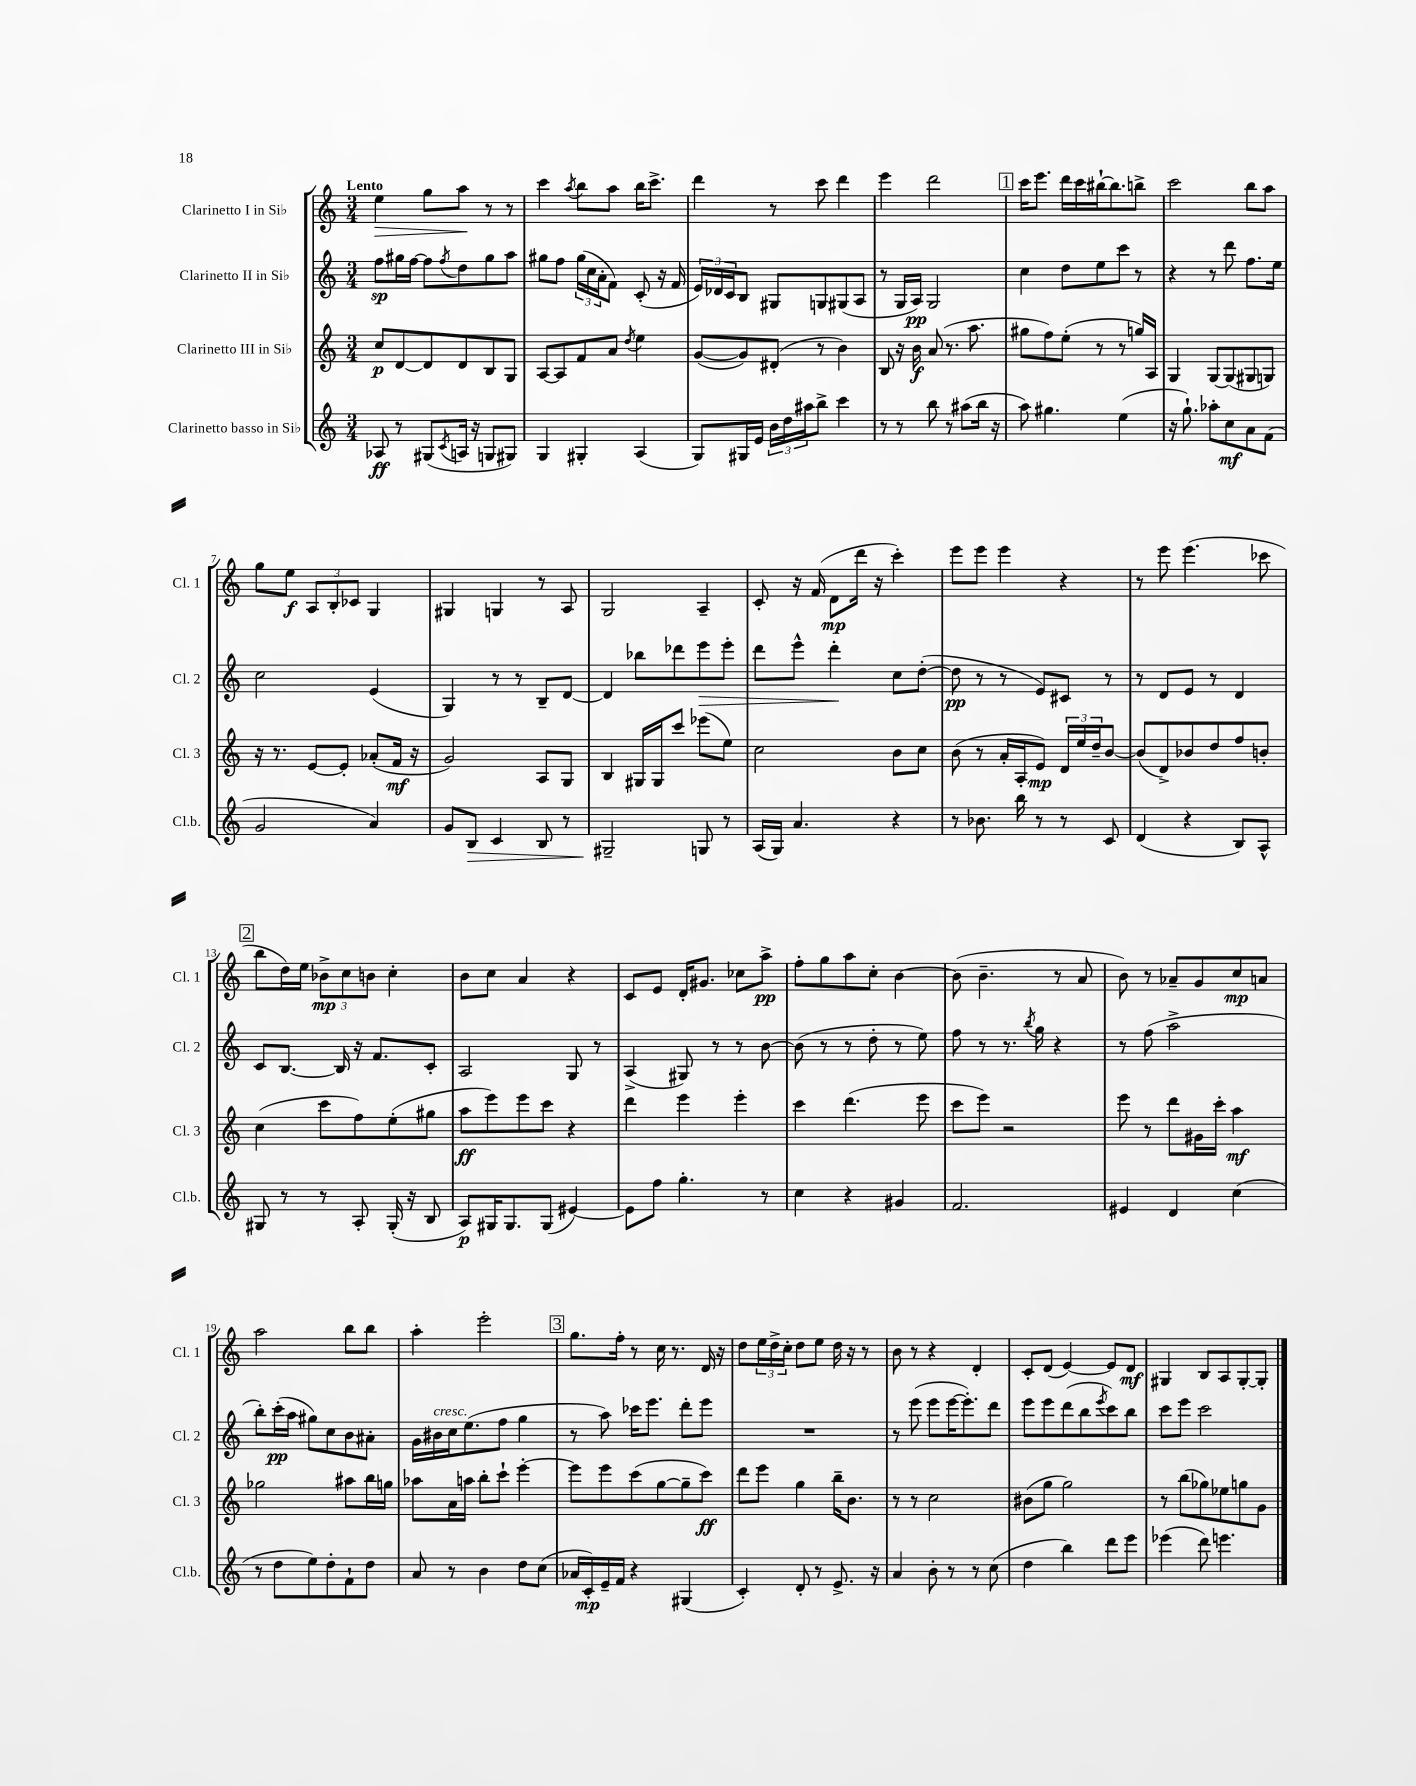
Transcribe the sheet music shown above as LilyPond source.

<<
\new StaffGroup <<
\new Staff = "s0" \with { instrumentName = "Clarinetto I in Sib" shortInstrumentName = "Cl. 1" } {
    \clef treble \key c \major \numericTimeSignature \time 3/4 \tempo "Lento"
    e''4\> g''8 a''8\! r8 r8 |
    c'''4 \acciaccatura { a''8 } b''8 a''8 b''16 c'''8.-> |
    d'''4 r8 c'''8 d'''4 |
    e'''4 d'''2 |
    \mark \markup { \box "1" } c'''16 e'''8. d'''16 c'''16 bis''16~-! bis''8. b''8-> |
    c'''2 b''8 a''8 |
    g''8 e''8\f \tuplet 3/2 { a8 b8-. ces'8 } g4 |
    gis4 g4 r8 a8 |
    g2 a4-- |
    c'8-. r16 f'16( d'8\mp d'''16 r16 c'''4-.) |
    e'''8 e'''8 e'''4 r4 |
    r8 e'''8 e'''4.( ces'''8 |
    \mark \markup { \box "2" } b''8 d''16) e''16 \tuplet 3/2 { bes'8->\mp c''8 b'8 } c''4-. |
    b'8 c''8 a'4 r4 |
    c'8 e'8 d'16-. gis'8. ces''8 a''8->\pp |
    f''8-. g''8 a''8 c''8-. b'4~ |
    b'8( b'4.-- r8 a'8 |
    b'8) r8 aes'8-- g'8 c''8\mp a'8 |
    a''2 b''8 b''8 |
    a''4-. e'''2-. |
    \mark \markup { \box "3" } g''8. f''16-. r8 c''16 r8. d'16 r16 |
    d''8 \tuplet 3/2 { e''16 d''16-> c''16-. } d''8 e''8 d''16 r16 r8 |
    b'8 r8 r4 d'4-. |
    c'8-. d'8( e'4~) e'8 d'8\mf |
    gis4 b8 a8 gis8~-. gis8-. \bar "|." |
}
\new Staff = "s1" \with { instrumentName = "Clarinetto II in Sib" shortInstrumentName = "Cl. 2" } {
    \clef treble \key c \major \numericTimeSignature \time 3/4
    f''8\sp gis''16 f''16~ f''8 \acciaccatura { f''8 } d''8 gis''8 a''8 |
    gis''8 f''8 \tuplet 3/2 { gis''16( c''16 a'16-. } f'8) c'8-.( r16 f'16 |
    \tuplet 3/2 { e'16) des'16 c'16 } b8 gis8 g8 gis8( a8 |
    r8 g16 a16\pp) g2 |
    \mark \markup { \box "1" } c''4 d''8 e''8 c'''8 r8 |
    r4 r8 d'''8 f''8. e''16 |
    c''2 e'4( |
    g4) r8 r8 b8-- d'8~ |
    d'4 bes''8 des'''8 e'''8\> e'''8-. |
    d'''8 e'''8-^ d'''4-.\! c''8 d''8~-.( |
    d''8\pp r8 r8 e'8) cis'8 r8 |
    r8 d'8 e'8 r8 d'4 |
    \mark \markup { \box "2" } c'8 b8.~ b16 r16 f'8. c'8-. |
    a2 g8 r8 |
    a4->( gis8) r8 r8 b'8~ |
    b'8( r8 r8 d''8-. r8 e''8) |
    f''8 r8 r8. \acciaccatura { b''8 } g''16 r4 |
    r8 f''8( a''2-> |
    b''8-.) c'''16-.\pp( a''16 gis''8) c''8 b'8 ais'8-. |
    g'16 bis'16^\markup { \italic "cresc." } c''16 e''8.( f''8 g''4 |
    \mark \markup { \box "3" } r8 a''8) ces'''16 e'''8. d'''8-. e'''8 |
    R2. |
    r8 e'''8( e'''8 e'''16~ e'''8.-.) d'''8 |
    e'''8 e'''8 d'''8( b''8 \acciaccatura { e'''8 } c'''8) b''8 |
    c'''8 e'''8 c'''2 \bar "|." |
}
\new Staff = "s2" \with { instrumentName = "Clarinetto III in Sib" shortInstrumentName = "Cl. 3" } {
    \clef treble \key c \major \numericTimeSignature \time 3/4
    c''8\p d'8~ d'8 d'8 b8 g8 |
    a8~ a8 f'8 a'8 \acciaccatura { d''8 } e''4 |
    g'8~( g'8) dis'8-.( r8 b'4) |
    b8 r16 b'16\f a'8( r8. a''8. |
    \mark \markup { \box "1" } gis''8 f''8) e''8-.( r8 r8 g''16) a16 |
    g4 g8~ g8( gis8 g8) |
    r16 r8. e'8~ e'8-. aes'8-.( f'16\mf r16 |
    g'2) a8 g8 |
    b4 gis16 gis16 c'''8 ees'''8( e''8) |
    c''2 b'8 c''8 |
    b'8( r8 a'16-. a16-. e'8\mp) \tuplet 3/2 { d'16 e''16 d''16-- } b'8~ |
    b'8( d'8->) bes'8 d''8 f''8 b'8-. |
    \mark \markup { \box "2" } c''4( c'''8 f''8) e''8-.( gis''8 |
    a''8\ff e'''8) e'''8 c'''8 r4 |
    d'''4 e'''4 e'''4-. |
    c'''4 d'''4.( e'''8 |
    c'''8 e'''8) r2 |
    e'''8 r8 d'''8 gis'16 c'''16-. a''4\mf |
    ges''2 ais''8 b''16 g''16 |
    aes''8 a'16 a''16 b''8-. c'''8-! e'''4~-. |
    \mark \markup { \box "3" } e'''8 e'''8 c'''8( g''8~ g''8-- c'''8\ff) |
    d'''8 e'''8 g''4 b''16-- b'8. |
    r8 r8 c''2 |
    bis'8( g''8 g''2) |
    r8 b''8( ges''8) ees''8 g''8 g'8 \bar "|." |
}
\new Staff = "s3" \with { instrumentName = "Clarinetto basso in Sib" shortInstrumentName = "Cl.b." } {
    \clef treble \key c \major \numericTimeSignature \time 3/4
    aes8\ff r8 gis8( \acciaccatura { c'8 } a16 r16 g8 gis8) |
    g4 gis4-. a4( |
    g8) gis16 e'16 \tuplet 3/2 { b'16 d''16 ais''16 } b''8-> c'''4 |
    r8 r8 b''8 r8 ais''8( b''16 r16 |
    \mark \markup { \box "1" } a''8) gis''4. e''4( |
    r16 g''8.-!) aes''8-. c''8\mf a'8 f'8( |
    g'2 a'4) |
    g'8 b8\> c'4 b8 r8 |
    gis2--\! g8 r8 |
    a16( g16) a'4. r4 |
    r8 bes'8. b''16 r8 r8 c'8 |
    d'4( r4 b8) a8-^ |
    \mark \markup { \box "2" } gis8 r8 r8 a8-. gis16-.( r16 b8 |
    a8\p) gis16 gis8. gis8( eis'4~) |
    eis'8 f''8 g''4.-. r8 |
    c''4 r4 gis'4 |
    f'2. |
    eis'4 d'4 c''4( |
    r8 d''8 e''8) d''8-. f'8-! d''8 |
    a'8 r8 b'4 d''8 c''8( |
    \mark \markup { \box "3" } aes'16 c'16-.\mp) e'16-- f'16 r4 gis4( |
    c'4-.) d'8-. r8 e'8.-> r16 |
    a'4 b'8-. r8 r8 c''8( |
    d''4 b''4) d'''8 e'''8 |
    ees'''4( d'''8) e'''4. \bar "|." |
}
>>
>>
